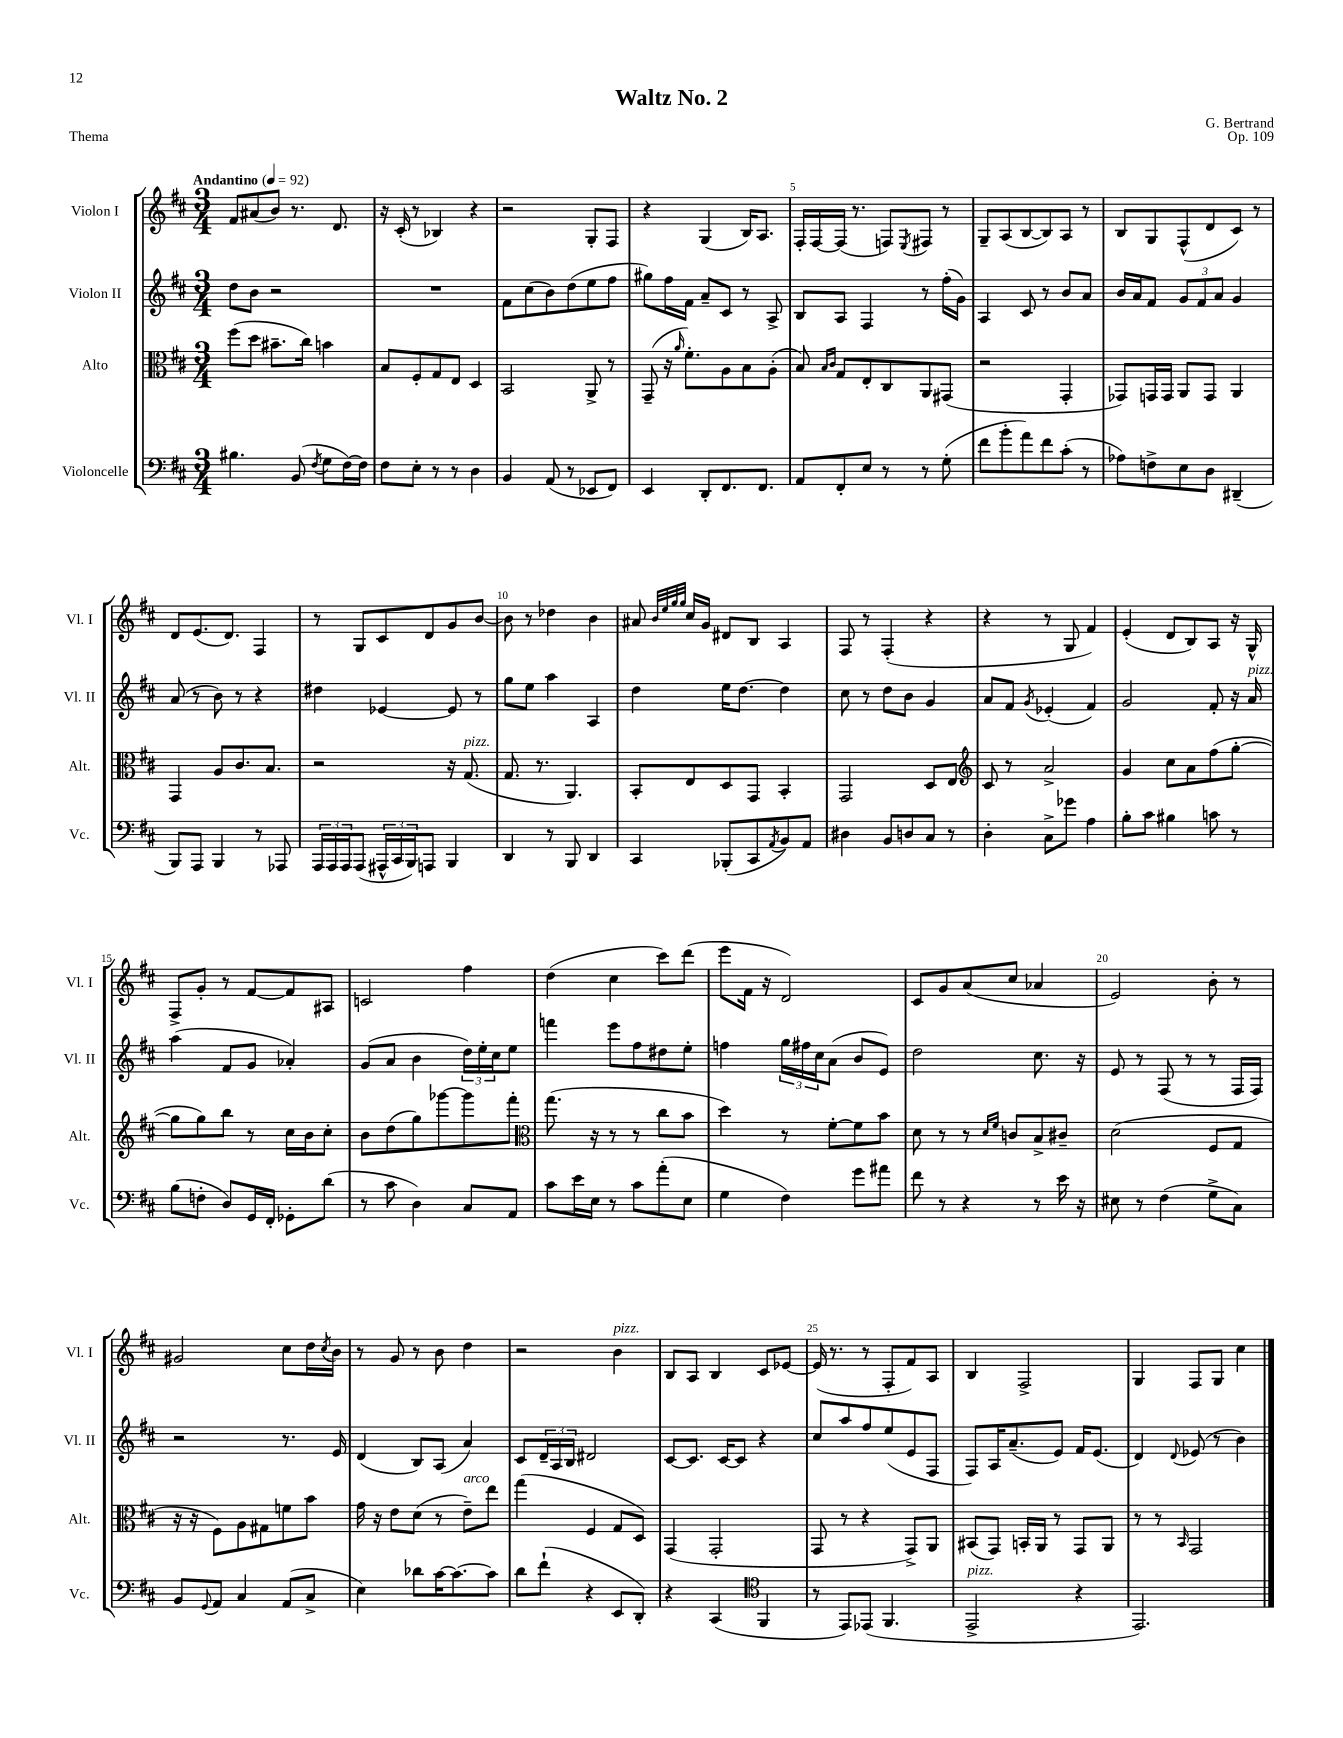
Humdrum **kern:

**kern	**kern	**kern	**kern
*part4	*part3	*part2	*part1
*staff4	*staff3	*staff2	*staff1
*I"Violoncelle	*I"Alto	*I"Violon II	*I"Violon I
*I'Vc.	*I'Alt.	*I'Vl. II	*I'Vl. I
*clefF4	*clefC3	*clefG2	*clefG2
*k[f#c#]	*k[f#c#]	*k[f#c#]	*k[f#c#]
*M3/4	*M3/4	*M3/4	*M3/4
*MM92	*MM92	*MM92	*MM92
=1	=1	=1	=1
!	!	!	!LO:TX:a:B:t=Andantino
4.B#X\	(8ff#\L	8dd\L	8f#/L
.	8dd\J	8b\J	(8a#X/
.	8.b#X~\L	2r	8b/J)
(8BB/	.	.	8.r
.	16cc#\Jk)	.	.
8qF#/	.	.	.
8G\L	4bn\	.	.
.	.	.	8.d/
[16F#\L)	.	.	.
16F#\JJ]	.	.	.
=2	=2	=2	=2
8F#\L	8B/L	2.r	16r
.	.	.	(16c#'/
8E'\J	8F#'/	.	8r
8r	8G/	.	4B-X/)
8r	8E/J	.	.
4D\	4D/	.	4r
=3	=3	=3	=3
4BB/	2BB/	8f#\L	2r
.	.	(8cc#\	.
(8AA/	.	8b\)	.
8r	.	(8dd\	.
8EE-X/L	8AA^/	8ee\	8G'/L
8FF#/J)	8r	8ff#\J	8F#/J
=4	=4	=4	=4
4EE/	(8GG~/	8gg#X\L)	4r
.	16r	16ff#\L	.
.	16qqa/	.	.
.	8.f#'\L)	16f#\JJ	.
8DD'/L	.	8a~/L	(4G/
8.FF#/	8A\	8c#/J	.
.	8B\	8r	16B/KL)
8.FF#/J	.	.	8.A/J
.	(8A'\J	8A^/	.
=5	=5	=5	=5
8AA/L	8B/)	8B/L	16F#'/LL
.	.	.	[16F#/
.	16qqB/LL	.	.
.	16qqc#/JJ	.	.
8FF#'/	8G/L	8A/J	(16F#/JJ]
.	.	.	8.r
8E/J	8E'/	4F#/	.
8r	8C#/	.	8Fn/L)
.	.	.	8qE/
8r	8AA/	8r	8F#X/J
(8G'\	(8GG#X/J	(16ff#'\LL	8r
.	.	16g\JJ)	.
=6	=6	=6	=6
8f#\L	2r	4A/	8G~/L
8b'\	.	.	(8A/
8a\)	.	8c#/	[8B/
8f#\	.	8r	8B/])
(8c#'\J	4GG'/	8b/L	8A/J
8r	.	8a/J	8r
=7	=7	=7	=7
8A-X\L)	8GG-X/L)	16b/LL	8B/L
.	.	16a/J	.
8Fn^\	16GGn/L	8f#/J	8G/
.	16GG/JJ	.	.
8E\	8AA/L	12g/L	(8F#^^/
.	.	12f#/	.
8D\J	8GG/J	.	8d/
.	.	12a/J	.
(4DD#X~/	4AA/	4g/	8c#/J)
.	.	.	8r
!!LO:LB:g=z
=8	=8	=8	=8
8BBB/L)	4GG/	(8a/	8d/L
8AAA/J	.	8r	(8.e/
4BBB/	8A/L	8b\)	.
.	.	.	8.d/J)
.	8.c#/	8r	.
8r	.	4r	4F#/
.	8.B/J	.	.
8AAA-X/	.	.	.
=9	=9	=9	=9
24AAA/LL	2r	4dd#X\	8r
24AAA/	.	.	.
24AAA/J	.	.	.
(8AAA/J	.	.	8G/L
24AAA#X^^/LL	.	[4e-X/	8c#/
24CC#/	.	.	.
24BBB/J)	.	.	.
8AAAn/J	.	.	8d/
4BBB/	16r	8e-/]	8g/
!	!LO:TX:a:i:t=pizz.	!	!
.	(8.G/	.	.
.	.	8r	[8b/J
=10	=10	=10	=10
4DD/	8.G/	8gg\L	8b\]
.	.	8ee\J	8r
.	8.r	.	.
8r	.	4aa\	4dd-X\
8BBB/	4.AA/)	.	.
4DD/	.	4A/	4b\
=11	=11	=11	=11
4CC#/	8BB'/L	4dd\	8a#X/
.	.	.	32qqb/LLL
.	.	.	32qqee/
.	.	.	32qqgg/
.	.	.	32qqgg/JJJ
.	8E/	.	16cc#/LL
.	.	.	16g/JJ
(8BBB-X'/L	8D/	16ee\KL	8d#X/L
.	.	[8.dd\J	.
8CC#/	8GG/J	.	8B/J
8qAA/	.	.	.
8BB/)	4BB'/	4dd\]	4A/
8AA/J	.	.	.
=12	=12	=12	=12
4D#X\	2GG/	8cc#\	8F#/
.	.	8r	8r
8BB/L	.	8dd\L	(4F#'/
8Dn/	.	8b\J	.
8C#/J	8D/L	4g/	4r
8r	8E/J	.	.
=13	=13	=13	=13
*	*clefG2	*	*
4D'\	8c#/	8a/L	4r
.	8r	8f#/J	.
.	.	8qg/	.
8C#^\L	2a^/	(4e-X'/	8r
8g-X\J	.	.	8G/
4A\	.	4f#/)	4f#/)
=14	=14	=14	=14
8B'\L	4g/	2g/	(4e'/
8c#\J	.	.	.
4B#X\	8cc#\L	.	8d/L
.	8a\	.	8B/)
8cn\	(8ff#\	8f#'/	8A/J
8r	[8gg'\J	16r	16r
!	!	!LO:TX:a:i:t=pizz.	!
.	.	16a/	16G^^/
!!LO:LB:g=z
=15	=15	=15	=15
(8B\L	8gg\L]	(4aa\	8F#^/L
8Fn'\J	8gg\)	.	8g'/J
8D/L)	8bb\J	8f#/L	8r
16GG/L	8r	8g/J	[8f#/L
16FF#'/JJ	.	.	.
8GG-X'\L	16cc#\LL	4a-X'/)	8f#/]
.	16b\J	.	.
(8d\J	8cc#'\J	.	8A#X/J
=16	=16	=16	=16
8r	8b\L	(8g/L	2cn/
8c#\	(8dd\	8a/J	.
4D\)	8gg\)	4b\	.
.	[8ggg-X\	.	.
8C#/L	8ggg-\]	24dd\LL)	4ff#\
.	.	24ee'\	.
.	.	24cc#\J	.
8AA/J	8fff#'\J	8ee\J	.
=17	=17	=17	=17
*	*clefC3	*	*
8c#\L	(8.gg\	4fffn\	(4dd\
16e\L	.	.	.
16E\JJ	16r	.	.
8r	8r	8eee\L	4cc#\
8c#\L	8r	8ff#\	.
(8a'\	8cc#\L	8dd#X\	8ccc#\L)
8E\J	8b\J	8ee'\J	(8ddd\J
=18	=18	=18	=18
4G\	4dd\)	4ffn\	8eee\L
.	.	.	16f#\Jk
.	.	.	16r
4F#\)	8r	24gg\LL	2d/)
.	.	24ff#X\	.
.	.	24cc#\J	.
.	[8f#'\L	(8a\J	.
8g\L	8f#\]	8b/L	.
8a#X\J	8b\J	8e/J)	.
=19	=19	=19	=19
8f#\	8d\	2dd\	8c#/L
8r	8r	.	8g/
4r	8r	.	(8a/
.	16qqd/LL	.	.
.	16qqf#/JJ	.	.
.	8cn/L	.	8cc#/J
8r	8B^/	8.cc#\	4a-X/
16e\	8c#X~/J	.	.
16r	.	16r	.
=20	=20	=20	=20
8E#X\	(2d\	8e/	2e/)
8r	.	8r	.
(4F#\	.	(8F#/	.
.	.	8r	.
8G^\L	8F#/L	8r	8b'\
8C#\J)	8G/J	16F#/LL	8r
.	.	16F#/JJ)	.
!!LO:LB:g=z
=21	=21	=21	=21
8BB/L	16r	2r	2g#X/
.	16r	.	.
8qqGG/	.	.	.
8AA/J	8F#\L)	.	.
4C#/	8A\	.	.
.	8G#X\	.	.
(8AA/L	8fn\	8.r	8cc#\L
8C#^/J	8b\J	.	16dd\L
.	.	.	8qcc#/
.	.	16e/	16b\JJ
=22	=22	=22	=22
4E\)	16g\	(4d/	8r
.	16r	.	.
.	8e\L	.	8g/
8d-X\L	(8d\J	8B/L)	8r
[16c#\K	8r	(8A/J	8b\
8.c#\_	.	.	.
!	!LO:TX:a:i:t=arco	!	!
.	8e~\L)	4a/)	4dd\
8c#\J]	8ee\J	.	.
=23	=23	=23	=23
8d\L	(4gg\	8c#/L	2r
(8f#`\J	.	24d~/L	.
.	.	24A/	.
.	.	24B/JJ	.
4r	4F#/	2d#X/	.
!	!	!	!LO:TX:a:i:t=pizz.
8EE/L	8G/L	.	4b\
8DD'/J)	8D/J)	.	.
=24	=24	=24	=24
4r	(4GG/	[8c#/L	8B/L
.	.	8.c#/J]	8A/J
(4CC#/	2GG'/	.	4B/
.	.	[16c#/KL	.
.	.	8c#/J]	.
*clefC4	*	*	*
4FF#/	.	4r	8c#/L
.	.	.	[8e-X/J
=25	=25	=25	=25
8r	8GG/	8cc#/L	(16e-/]
.	.	.	8.r
8EE/L)	8r	8aa/	.
(8EE-X/J	4r	8ff#/	8r
4.FF#/	.	(8ee/	8F#'/L
.	8GG^/L)	8e/	8f#/)
.	8AA/J	8F#/J	8A/J
=26	=26	=26	=26
!LO:TX:a:i:t=pizz.	!	!	!
2EE^/	(8BB#X/L	8F#/L)	4B/
.	8GG/J)	16A/K	.
.	.	(8.a~/	.
.	16BBn'/LL	.	2F#^/
.	16AA/JJ	.	.
.	8r	8e/J)	.
4r	8GG/L	16f#/KL	.
.	.	(8.e/J	.
.	8AA/J	.	.
=27	=27	=27	=27
2.EE/)	8r	4d/)	4G/
.	8r	.	.
.	16qqBB/	8qqd/	.
.	2GG/	(8e-X/	8F#/L
.	.	8r	8G/J
.	.	4b\)	4cc#\
==	==	==	==
*-	*-	*-	*-
